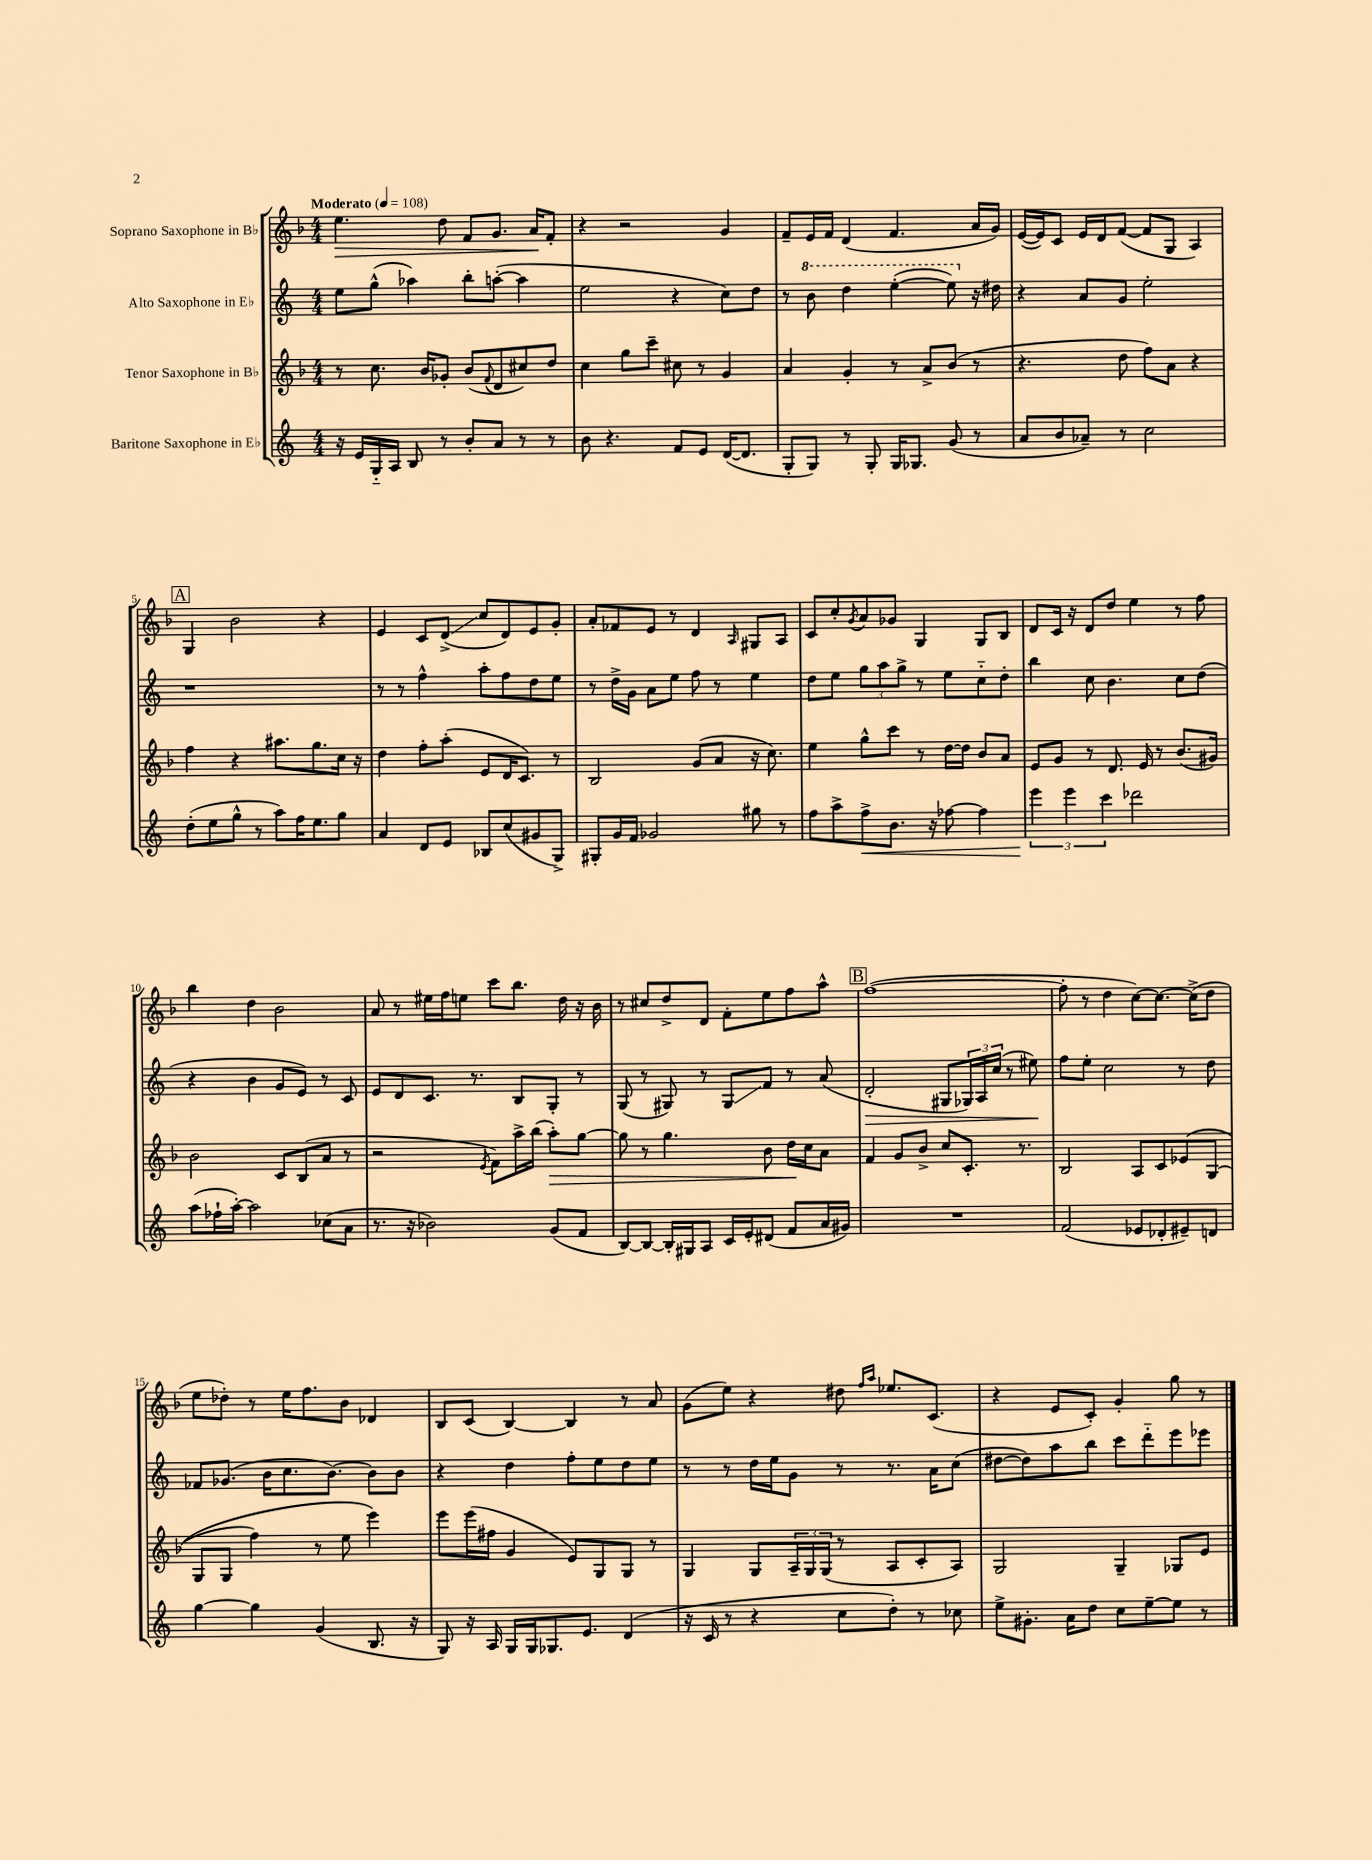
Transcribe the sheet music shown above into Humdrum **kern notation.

**kern	**kern	**kern	**kern
*staff4	*staff3	*staff2	*staff1
*clefG2	*clefG2	*clefG2	*clefG2
*k[]	*k[b-]	*k[]	*k[b-]
*M4/4	*M4/4	*M4/4	*M4/4
*MM108	*MM108	*MM108	*MM108
16r	8r	8ee	4.ee
16e	.	.	.
16G'~	8.cc	(8gg^^	.
16A	.	.	.
8B	.	4aa-)	.
.	16b-	.	.
8r	8g-'	.	8dd
8b'	(8b-	8bb'	8f
.	8qqf	.	.
8a	8d	([8aa'	8.g
8r	8cc#)	4aa]	.
.	.	.	16a
8r	8dd	.	8f'
=	=	=	=
8b	4cc	2ee	4r
4.r	.	.	.
.	8gg	.	2r
.	8ccc~	.	.
8f	8cc#	4r	.
8e	8r	.	.
([16d	4g	8cc)	4g
8.d]	.	.	.
.	.	8dd	.
=	=	=	=
8G'	4a	8r	8f~
8G)	.	8bb	16e
.	.	.	16f
8r	4g'	4ddd	(4d
8G'	.	.	.
16G	8r	([4eee'	4.f
8.G-	.	.	.
.	8a^	.	.
(8g	(8b-	8eee])	.
8r	8r	16r	16a
.	.	16dd#	16g)
=	=	=	=
8a	4.r	4r	([16e
.	.	.	16e])
8b	.	.	8c
8a-~)	.	8a	16e
.	.	.	16d
8r	8dd	8g	([8f
2cc	8ff)	2ee'	8f]
.	8a	.	8G
.	4r	.	4A)
=	=	=	=
(8dd'	4ff	1r	4G
8ee	.	.	.
8gg^^	4r	.	2b-
8r	.	.	.
8aa)	8.aa#	.	.
16ff	.	.	.
8.ee	8.gg	.	.
.	.	.	4r
8gg	16cc	.	.
.	16r	.	.
=	=	=	=
4a	4dd	8r	4e
.	.	8r	.
8d	8ff'	4ff^^	8c
8e	(8aa'	.	(8d^
8B-	8e	8aa'	8cc
(8cc	16d	8ff	8d)
.	8.c)	.	.
8g#	.	8dd	8e
8G^)	8r	8ee	8g'
=	=	=	=
8G#'	2B-	8r	8a'
16g	.	16dd^	8f-
16f	.	16g	.
2g-	.	8a	8e
.	.	8ee	8r
.	(8g	8ff	4d
.	8a	8r	.
.	.	.	16qqA
8gg#	16r	4ee	8G#
.	8.cc)	.	.
8r	.	.	8A
=	=	=	=
8ff	4ee	8dd	8c
8aa^	.	8ee	8cc'
.	.	.	8qg
8ff^	8gg^^	12gg	8a
.	.	12aa	.
8.b	8ccc	.	8g-
.	.	12gg^	.
.	8r	8r	4G
16r	.	.	.
[8ff-	[16dd	8ee	.
.	16dd]	.	.
4ff-]	8b-	8cc'~	8G
.	8a	8dd'	8B-
=	=	=	=
6eee	8e	4bb	8d
.	8g	.	16c
6eee	.	.	.
.	.	.	16r
.	8r	8cc	8d
6ccc	.	.	.
.	8.d	4.b	8dd
2ddd-	.	.	4ee
.	16e	.	.
.	8r	.	.
.	(8.b-	8cc	8r
.	.	(8dd	8ff
.	16g#)	.	.
=	=	=	=
(8aa	2b-	4r	4bb-
16ff-`	.	.	.
[16aa')	.	.	.
2aa]	.	4b	4dd
.	8c	8g	2b-
.	(8B-	8e)	.
(8cc-	8a	8r	.
8a	8r	8c	.
=	=	=	=
8.r	2r	8e	8a
.	.	8d	8r
16r	.	.	.
2b-)	.	8.c	16ee#
.	.	.	16ff
.	.	.	8ee
.	.	8.r	.
.	8qe	.	.
.	8f)	.	8ccc
.	16aa^	8B	8.bb-
.	(16bb-	.	.
(8g	8aa')	8G'	.
.	.	.	16dd
8f	[8gg	8r	16r
.	.	.	16b-
=	=	=	=
[8B)	8gg]	(8G	8r
8B_	8r	8r	8cc#
16B']	4.gg	8G#)	8dd^
16G#	.	.	.
8A	.	8r	8d
16c	.	8G#	8f'
16e'	.	.	.
(8d#	8b-	8f	8ee
8f	16dd	8r	8ff
.	16cc	.	.
16a	8a	(8a	8aa^^
16g#)	.	.	.
=	=	=	=
1r	4f	2d'	([1ff
.	8g	.	.
.	8b-^	.	.
.	8cc	8G#	.
.	8.c'	24G-)	.
.	.	24A	.
.	.	(24cc	.
.	.	8r	.
.	8.r	.	.
.	.	8ee#)	.
=	=	=	=
(2f	2B-	8ff	8ff']
.	.	8ee'	8r
.	.	2cc	4dd
8e-	8A	.	[8cc)
8d-'	8c	.	8.cc_
8e#~)	&(8e-	8r	.
.	.	.	(16cc^]
8d	(8G	8dd	8dd
=	=	=	=
[4gg	8G	8f-	8ee
.	8G	(8.g-	8dd-')
4gg]	4ff)	.	8r
.	.	16b	.
.	.	8.cc	16ee
.	.	.	8.ff
(4g	8r	.	.
.	.	[8.b)	.
.	8ee	.	8b-
8.B	4eee&)	8b]	4d-
.	.	8b	.
16r	.	.	.
=	=	=	=
8G)	8eee	4r	8B-
16r	(16eee	.	(8c
16A	16ff#	.	.
16G	4g	4dd	[4B-)
16G	.	.	.
8.G-	.	.	.
.	8e)	8ff'	4B-]
8.e	.	.	.
.	8G	8ee	.
(4d	8G	8dd	8r
.	8r	8ee	8a
=	=	=	=
16r	4G	8r	(8g
16c	.	.	.
8r	.	8r	8ee)
4r	8G	16dd	4r
.	.	16ee	.
.	24A~	8g	.
.	24G	.	.
.	(24G	.	.
8cc	8r	8r	8dd#
.	.	.	16qqff
.	.	.	16qqaa
8dd')	8A	8.r	8.ee-
8r	8c'	.	.
.	.	16a	(8.c
8cc-	8A)	(8cc	.
=	=	=	=
8ee^	2G	[8dd#	4r
8.g#'	.	8dd#])	.
.	.	8aa	8e
16a	.	.	.
8dd	.	8bb	8c')
8cc	4G~	8ccc	4g'
[8ee~	.	8ddd'~	.
8ee]	8G-	8eee	8gg
8r	8e	8eee-	8r
==	==	==	==
*-	*-	*-	*-
